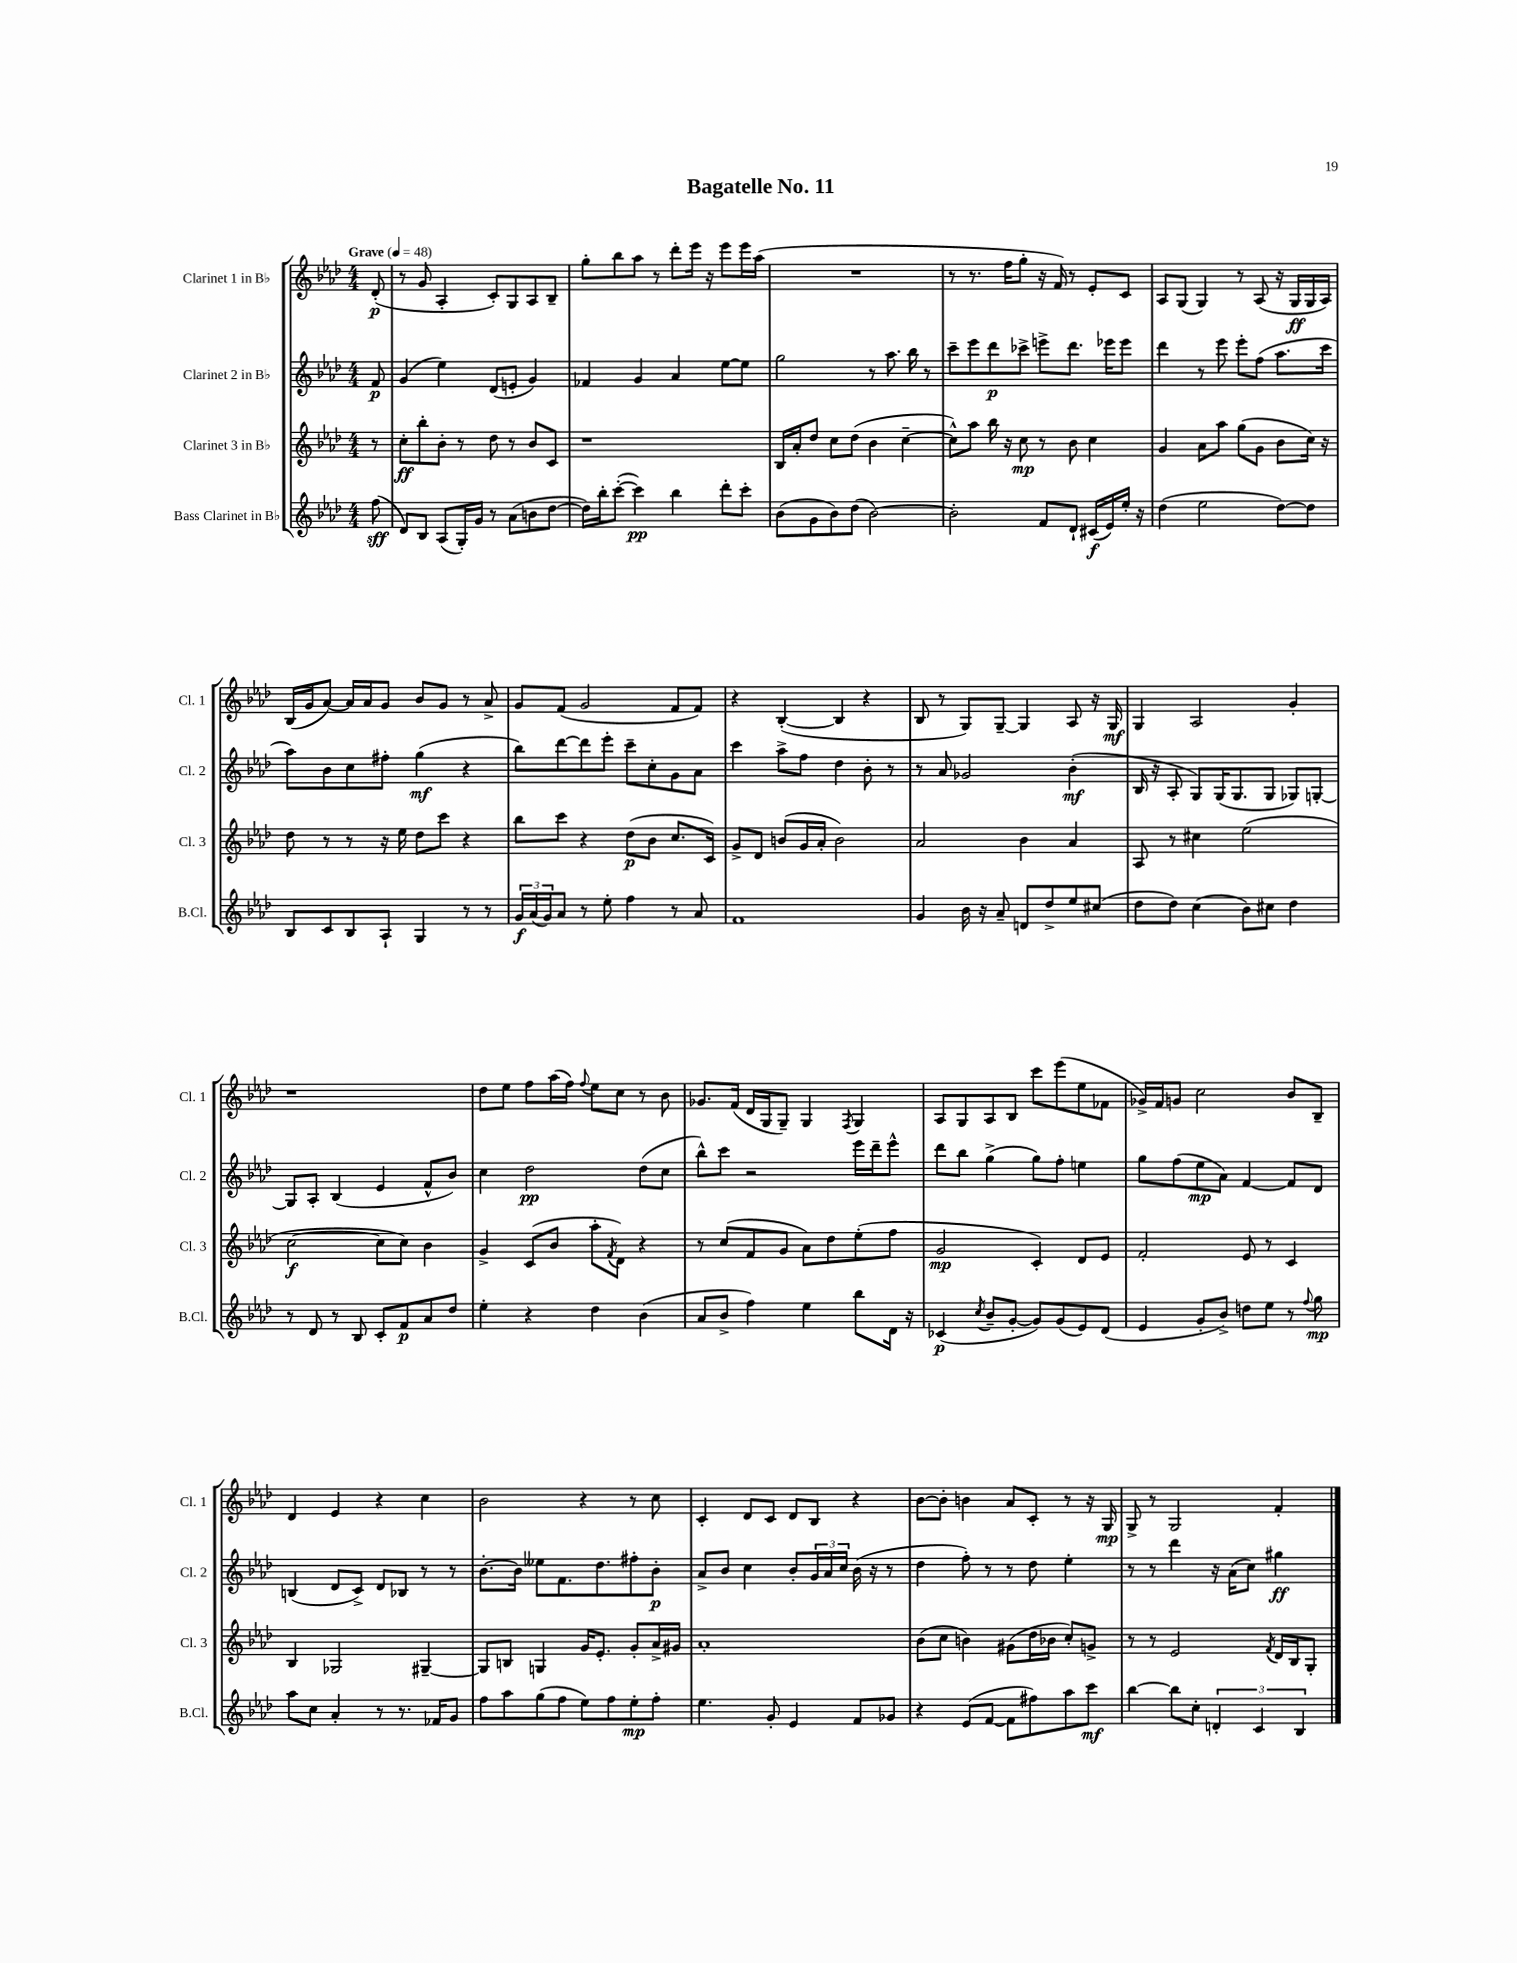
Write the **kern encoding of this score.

**kern	**dynam	**kern	**dynam	**kern	**dynam	**kern	**dynam
*part4	*part4	*part3	*part3	*part2	*part2	*part1	*part1
*staff4	*staff4	*staff3	*staff3	*staff2	*staff2	*staff1	*staff1
*I"Bass Clarinet in B♭	*	*I"Clarinet 3 in B♭	*	*I"Clarinet 2 in B♭	*	*I"Clarinet 1 in B♭	*
*I'B.Cl.	*	*I'Cl. 3	*	*I'Cl. 2	*	*I'Cl. 1	*
*clefG2	*	*clefG2	*	*clefG2	*	*clefG2	*
*k[b-e-a-d-]	*	*k[b-e-a-d-]	*	*k[b-e-a-d-]	*	*k[b-e-a-d-]	*
*M4/4	*	*M4/4	*	*M4/4	*	*M4/4	*
*MM48	*	*MM48	*	*MM48	*	*MM48	*
=	=	=	=	=	=	=	=
!	!	!	!	!	!	!LO:TX:a:B:t=Grave	!
(8ff\	sff	8r	.	8f/	p	(8d-'/	p
=1	=1	=1	=1	=1	=1	=1	=1
8d-/L)	.	8cc'\L	ff	(4g/	.	8r	.
8B-/J	.	8bb-'\	.	.	.	8g/	.
(8A-/L	.	8b-'\J	.	4ee-\)	.	4A-'/	.
16G'/L)	.	8r	.	.	.	.	.
16g/JJ	.	.	.	.	.	.	.
8r	.	8dd-\	.	(8d-/L	.	8c'/L)	.
(8a-\L	.	8r	.	8en'/J	.	8G/	.
8bn\	.	8b-/L	.	4g/)	.	8A-/	.
[8dd-\J	.	8c/J	.	.	.	8B-~/J	.
=2	=2	=2	=2	=2	=2	=2	=2
16dd-\LL])	.	1r	.	4f-X/	.	8gg'\L	.
16bb-'\J	.	.	.	.	.	.	.
([8ccc'\J	.	.	.	.	.	8bb-\	.
4ccc\])	pp	.	.	4g/	.	8aa-\J	.
.	.	.	.	.	.	8r	.
4bb-\	.	.	.	4a-/	.	8ddd-'\L	.
.	.	.	.	.	.	16eee-\Jk	.
.	.	.	.	.	.	16r	.
8ddd-'\L	.	.	.	[8ee-\L	.	8eee-\L	.
8ccc'\J	.	.	.	8ee-\J]	.	16eee-\L	.
.	.	.	.	.	.	(16aa-\JJ	.
=3	=3	=3	=3	=3	=3	=3	=3
(8b-\L	.	16B-/LL	.	2gg\	.	1r	.
.	.	16a-'/J	.	.	.	.	.
8g\	.	8dd-/J	.	.	.	.	.
8b-\)	.	8cc\L	.	.	.	.	.
(8dd-\J	.	(8dd-\J	.	.	.	.	.
[2b-\)	.	4b-\	.	8r	.	.	.
.	.	.	.	8.aa-\	.	.	.
.	.	[4cc~\	.	.	.	.	.
.	.	.	.	16bb-\	.	.	.
.	.	.	.	8r	.	.	.
=4	=4	=4	=4	=4	=4	=4	=4
2b-'\]	.	8cc^^\L])	.	8ccc~\L	.	8r	.
.	.	8aa-\J	.	8eee-\	.	8.r	.
.	.	16bb-\	.	8ddd-\	p	.	.
.	.	16r	.	.	.	16ff\KL	.
.	.	8cc\	mp	8ccc-X^\J	.	8gg'\J	.
8f/L	.	8r	.	8eeen^\L	.	16r	.
.	.	.	.	.	.	16f/)	.
8d-`/J	.	8b-\	.	8.ddd-\J	.	8r	.
(16c#X/LL	f	4cc\	.	.	.	8e-'/L	.
16e-/)	.	.	.	16eee-X\KL	.	.	.
16ee-'/JJ	.	.	.	8eee-\J	.	8c/J	.
16r	.	.	.	.	.	.	.
=5	=5	=5	=5	=5	=5	=5	=5
(4dd-\	.	4g/	.	4ddd-\	.	8A-/L	.
.	.	.	.	.	.	(8G/J	.
2ee-\	.	8a-\L	.	8r	.	4G/)	.
.	.	8aa-\J	.	8eee-\	.	.	.
.	.	(8gg\L	.	8eee-'\L	.	8r	.
.	.	8g\J	.	(8ff\J	.	(8A-/	.
[8dd-\L)	.	8b-\L	.	8.aa-\L	.	16r	.
.	.	.	.	.	.	16G/LL	ff
8dd-\J]	.	16cc\Jk)	.	.	.	16G/	.
.	.	16r	.	16ccc\Jk	.	16A-/JJ)	.
!!LO:LB:g=z
=6	=6	=6	=6	=6	=6	=6	=6
8B-/L	.	8dd-\	.	8aa-\L)	.	(16B-/LL	.
.	.	.	.	.	.	16g/J	.
8c/	.	8r	.	8b-\	.	[8a-/J)	.
8B-/	.	8r	.	8cc\	.	16a-/LL]	.
.	.	.	.	.	.	16a-/J	.
8A-`/J	.	16r	.	8ff#X'\J	.	8g/J	.
.	.	16ee-\	.	.	.	.	.
4G/	.	8dd-\L	.	(4gg\	mf	8b-/L	.
.	.	8ccc\J	.	.	.	8g/J	.
8r	.	4r	.	4r	.	8r	.
8r	.	.	.	.	.	8a-^/	.
=7	=7	=7	=7	=7	=7	=7	=7
24g/LL	f	8bb-\L	.	8bb-\L)	.	8g/L	.
(24a-/	.	.	.	.	.	.	.
24g/J)	.	.	.	.	.	.	.
8a-/J	.	8ccc\J	.	[8ddd-\	.	(8f/J	.
8r	.	4r	.	8ddd-\]	.	2g/	.
8ee-'\	.	.	.	8eee-'\J	.	.	.
4ff\	.	(8dd-\L	p	8ccc~\L	.	.	.
.	.	8b-\J	.	8cc'\	.	.	.
8r	.	8.cc/L	.	8g\	.	8f/L	.
8a-/	.	.	.	8a-\J	.	8f/J)	.
.	.	16c/Jk)	.	.	.	.	.
=8	=8	=8	=8	=8	=8	=8	=8
1f	.	8g^/L	.	4ccc\	.	4r	.
.	.	8d-/J	.	.	.	.	.
.	.	(8bn/L	.	8aa-^\L	.	([4B-'/	.
.	.	16g/L	.	8ff\J	.	.	.
.	.	16a-'/JJ	.	.	.	.	.
.	.	2b\)	.	4dd-\	.	4B-/]	.
.	.	.	.	8b-'\	.	4r	.
.	.	.	.	8r	.	.	.
=9	=9	=9	=9	=9	=9	=9	=9
4g/	.	2a-/	.	8r	.	8B-/	.
.	.	.	.	8a-/	.	8r	.
16b-\	.	.	.	2g-X/	.	8G/L)	.
16r	.	.	.	.	.	.	.
8a-~/	.	.	.	.	.	[8G~/J	.
8dn/L	.	4b-\	.	.	.	4G/]	.
8dd-^/	.	.	.	.	.	.	.
8ee-/	.	4a-/	.	(4b-'\	mf	8A-/	.
(8cc#X/J	.	.	.	.	.	16r	.
.	.	.	.	.	.	16G/	mf
=10	=10	=10	=10	=10	=10	=10	=10
8dd-\L	.	8A-/	.	16B-/	.	4G/	.
.	.	.	.	16r	.	.	.
8dd-\J)	.	8r	.	8A-'/	.	.	.
(4cc\	.	4cc#X\	.	8G/L)	.	2A-/	.
.	.	.	.	(16G/K	.	.	.
.	.	.	.	8.G/	.	.	.
8b-\L)	.	(2ee-\	.	.	.	.	.
8cc#X\J	.	.	.	8G/J	.	.	.
4dd-\	.	.	.	8G-X/L)	.	4g'/	.
.	.	.	.	[8Gn'/J	.	.	.
!!LO:LB:g=z
=11	=11	=11	=11	=11	=11	=11	=11
8r	.	[2cc\	f	8G/L]	.	1r	.
8d-/	.	.	.	8A-'/J	.	.	.
8r	.	.	.	(4B-/	.	.	.
8B-/	.	.	.	.	.	.	.
8c'/L	.	8cc\L]	.	4e-/	.	.	.
8f/	p	8cc\J)	.	.	.	.	.
8a-/	.	4b-\	.	8f^^/L	.	.	.
8dd-/J	.	.	.	8b-/J)	.	.	.
=12	=12	=12	=12	=12	=12	=12	=12
4ee-'\	.	4g^/	.	4cc\	.	8dd-\L	.
.	.	.	.	.	.	8ee-\J	.
4r	.	(8c/L	.	2dd-\	pp	8ff\L	.
.	.	8b-/J	.	.	.	(16aa-\L	.
.	.	.	.	.	.	16ff\JJ)	.
.	.	.	.	.	.	8qqff/	.
4dd-\	.	8aa-'\L	.	.	.	8ee-\L	.
.	.	8qf/	.	.	.	.	.
.	.	8d-\J)	.	.	.	8cc\J	.
(4b-\	.	4r	.	(8dd-\L	.	8r	.
.	.	.	.	8cc\J	.	8b-\	.
=13	=13	=13	=13	=13	=13	=13	=13
8a-/L	.	8r	.	8bb-^^\L)	.	8.g-X/L	.
8b-^/J	.	(8cc/L	.	8ccc\J	.	.	.
.	.	.	.	.	.	(16f/Jk	.
4ff\)	.	8f/	.	2r	.	16d-/LL	.
.	.	.	.	.	.	16G/J	.
.	.	8g/J	.	.	.	8G~/J)	.
4ee-\	.	8a-\L)	.	.	.	4G/	.
.	.	8dd-\	.	.	.	.	.
.	.	.	.	.	.	8qF/	.
8bb-\L	.	(8ee-'\	.	16eee-\LL	.	4G/	.
.	.	.	.	16ddd-~\J	.	.	.
16d-\Jk	.	8ff\J	.	8eee-^^\J	.	.	.
16r	.	.	.	.	.	.	.
=14	=14	=14	=14	=14	=14	=14	=14
(4c-X/	p	2g/	mp	8ddd-\L	.	8A-/L	.
.	.	.	.	8bb-\J	.	8G/	.
8qcc/	.	.	.	.	.	.	.
8b-~/L	.	.	.	(4gg^\	.	8A-/	.
[8g'/J	.	.	.	.	.	8B-/J	.
8g/L])	.	4c'/)	.	8gg\L)	.	8ccc\L	.
(8g/	.	.	.	8ff'\J	.	(8eee-\	.
8e-/)	.	8d-/L	.	4een\	.	8ee-\	.
(8d-/J	.	8e-/J	.	.	.	8f-X\J	.
=15	=15	=15	=15	=15	=15	=15	=15
4e-/	.	2f'/	.	8gg\L	.	16g-X^/LL)	.
.	.	.	.	.	.	16f/J	.
.	.	.	.	(8ff\	.	8gn/J	.
8g'/L	.	.	.	8ee-\	mp	2cc\	.
8b-^/J)	.	.	.	8a-\J)	.	.	.
8ddn\L	.	8e-/	.	[4f/	.	.	.
8ee-\J	.	8r	.	.	.	.	.
8r	.	4c/	.	8f/L]	.	8b-/L	.
8qqff/	.	.	.	.	.	.	.
8gg\	mp	.	.	8d-/J	.	8B-~/J	.
!!LO:LB:g=z
=16	=16	=16	=16	=16	=16	=16	=16
8aa-\L	.	4B-/	.	(4Bn/	.	4d-/	.
8cc\J	.	.	.	.	.	.	.
4a-'/	.	2G-X/	.	8d-/L	.	4e-/	.
.	.	.	.	8c^/J)	.	.	.
8r	.	.	.	8d-/L	.	4r	.
8.r	.	.	.	8B-X/J	.	.	.
.	.	[4G#X~/	.	8r	.	4cc\	.
16f-X/KL	.	.	.	.	.	.	.
8g/J	.	.	.	8r	.	.	.
=17	=17	=17	=17	=17	=17	=17	=17
8ff\L	.	8G#/L]	.	[8.b-'\L	.	2b-\	.
8aa-\	.	8Bn/J	.	.	.	.	.
.	.	.	.	16b-\Jk]	.	.	.
(8gg\	.	4Gn/	.	8ee--X\L	.	.	.
8ff\J	.	.	.	8.f\	.	.	.
8ee-\L)	.	16g/KL	.	.	.	4r	.
.	.	8.e-'/J	.	8.dd-\	.	.	.
8ff\	.	.	.	.	.	.	.
8ee-'\	mp	8g'/L	.	8ff#X'\	.	8r	.
8ff'\J	.	16a-^/L	.	8b-'\J	p	8cc\	.
.	.	16g#X/JJ	.	.	.	.	.
=18	=18	=18	=18	=18	=18	=18	=18
4.ee-\	.	1a-'	.	8a-^/L	.	4c'/	.
.	.	.	.	8b-/J	.	.	.
.	.	.	.	4cc\	.	8d-/L	.
8g'/	.	.	.	.	.	8c/J	.
4e-/	.	.	.	8b-'/L	.	8d-/L	.
.	.	.	.	24g/L	.	8B-/J	.
.	.	.	.	24a-/	.	.	.
.	.	.	.	24cc/JJ	.	.	.
8f/L	.	.	.	(16b-\	.	4r	.
.	.	.	.	16r	.	.	.
8g-X/J	.	.	.	8r	.	.	.
=19	=19	=19	=19	=19	=19	=19	=19
4r	.	(8b-\L	.	4dd-\	.	[8b-\L	.
.	.	8cc\J	.	.	.	8b-'\J]	.
(8e-/L	.	4bn\)	.	8ff'\)	.	4bn\	.
[8f/J	.	.	.	8r	.	.	.
8f\L]	.	(8g#X\L	.	8r	.	8a-/L	.
8ff#X\)	.	16dd-\L	.	8dd-\	.	8c'/J	.
.	.	16b-X\JJ	.	.	.	.	.
8aa-\	.	8cc'/L)	.	4ee-'\	.	8r	.
8ccc\J	mf	8gn^/J	.	.	.	16r	.
.	.	.	.	.	.	16G/	mp
=20	=20	=20	=20	=20	=20	=20	=20
[4bb-\	.	8r	.	8r	.	8G^/	.
.	.	8r	.	8r	.	8r	.
8bb-\L]	.	2e-/	.	4ddd-\	.	2G/	.
8cc'\J	.	.	.	.	.	.	.
6dn'/	.	.	.	16r	.	.	.
.	.	.	.	(16a-\KL	.	.	.
.	.	.	.	8cc\J)	.	.	.
6c/	.	.	.	.	.	.	.
.	.	8qf/	.	.	.	.	.
.	.	16d-/LL	.	4gg#X\	ff	4f'/	.
.	.	16B-/J	.	.	.	.	.
6B-/	.	.	.	.	.	.	.
.	.	8G'/J	.	.	.	.	.
==	==	==	==	==	==	==	==
*-	*-	*-	*-	*-	*-	*-	*-
